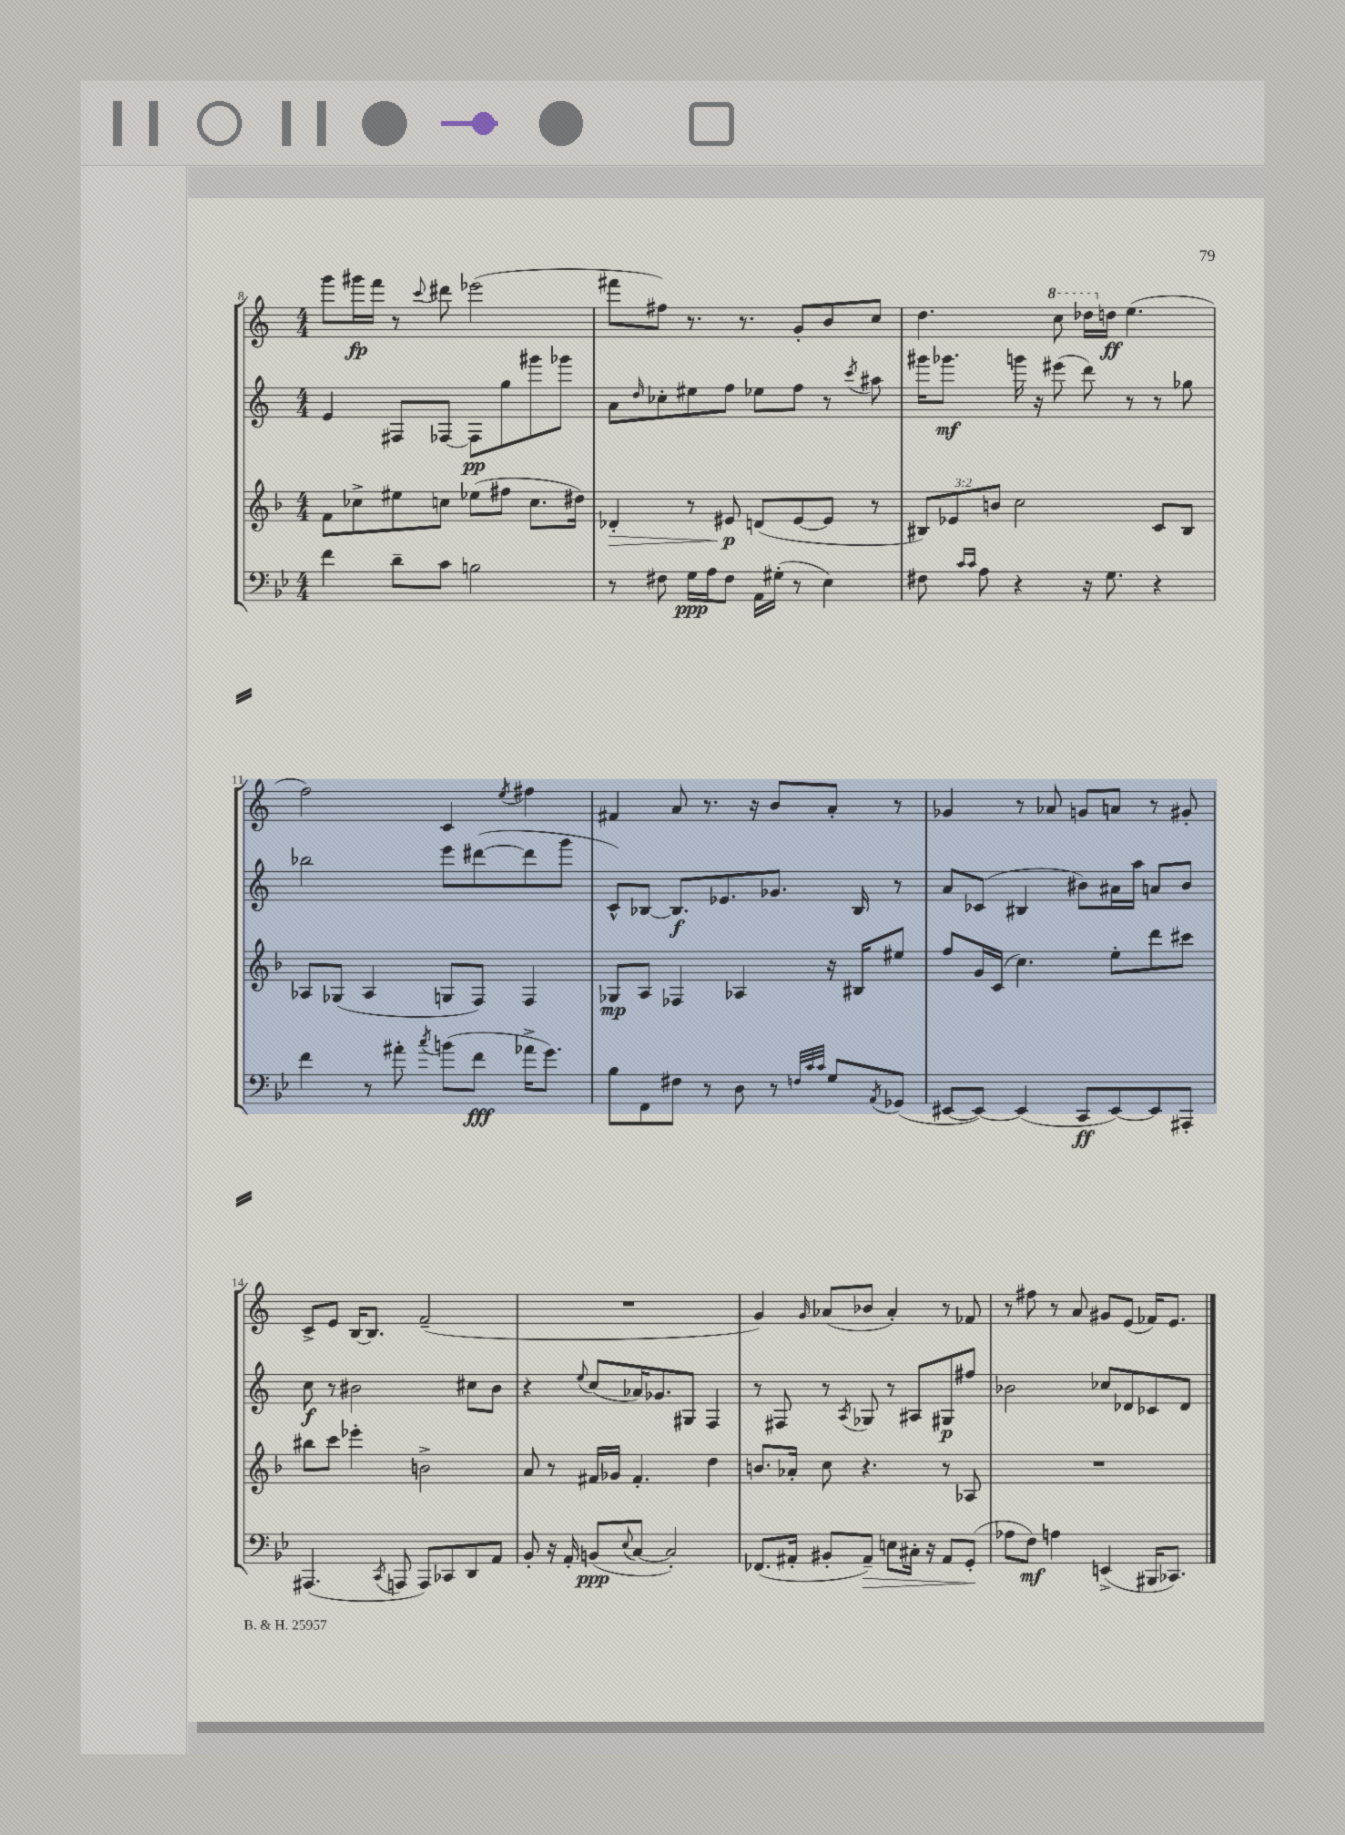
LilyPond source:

<<
\new StaffGroup <<
\new Staff = "s0" {
    \clef treble \key c \major \numericTimeSignature \time 4/4
    g'''8 gis'''16\fp f'''16 r8 \appoggiatura { c'''8 } dis'''8 ees'''2( |
    fis'''8 fis''8) r8. r8. g'8-. b'8 c''8 |
    d''4. \ottava #1 c'''8 des'''16 \ottava #0 d''!16\ff e''4.( |
    f''2) c'4 \acciaccatura { e''8 } fis''4 |
    fis'4 a'8 r8. r16 b'8 a'8-. r8 |
    ges'4 r8 aes'8 g'8 a'8 r8 gis'8-. |
    c'8-> e'8 b16~ b8. f'2--( |
    R1 |
    g'4) \grace { g'16 } aes'8( bes'8 aes'4-.) r8 fes'8 |
    r8 fis''8 r8 a'8 gis'8 e'8( fes'16) e'8. \bar "|." |
}
\new Staff = "s1" {
    \clef treble \key c \major \numericTimeSignature \time 4/4
    e'4 fis8 fes8~ fes8\pp g''8 gis'''8 ges'''8 |
    a'8 \grace { d''16 } ces''8-. eis''8 f''8 ees''8 f''8 r8 \acciaccatura { c'''8 } ais''8 |
    gis'''16 ges'''8.\mf g'''16 r16 eis'''8( d'''8) r8 r8 ges''8 |
    bes''2 e'''8 dis'''8~( dis'''8 g'''8 |
    c'8-^) bes8~ bes8.\f ees'8. ges'8. bes16 r8 |
    a'8 ces'8( bis4 bis'8) ais'16 a''16 a'8 bis'8 |
    c''8\f r8 bis'2 cis''8 bis'8 |
    r4 \appoggiatura { e''8 } c''8( aes'16) ges'8. gis8 f4 |
    r8 fis8 r8 \acciaccatura { a8 } ges8 r8 ais8 gis8\p fis''8 |
    bes'2 ces''8 des'8 ces'8 des'8 \bar "|." |
}
\new Staff = "s2" {
    \clef treble \key f \major \numericTimeSignature \time 4/4 \override Staff.TupletNumber.text = #tuplet-number::calc-fraction-text
    f'8 ces''8-> eis''8 c''8 ees''8( fis''8 c''8. dis''16) |
    des'4-.\> r8 eis'8\p\! d'8( eis'8~ eis'8 r8 |
    \tuplet 3/2 { bis8) ees'8 b'8 } c''2 c'8 bis8 |
    aes8 ges8( aes4 g8 f8) f4 |
    ges8\mp a8 fes4 aes4 r16 bis16 eis''8 |
    f''8 g'16 c'16( c''4.) e''8-. d'''8 cis'''8 |
    bis''8 c'''8 ees'''4-. b'2-> |
    a'8 r8 fis'16 ges'16 fis'4.-. d''4 |
    b'8. aes'16-. c''8 r4. r8 aes8 |
    R1 \bar "|." |
}
\new Staff = "s3" {
    \clef bass \key bes \major \numericTimeSignature \time 4/4
    f'4 d'8-- c'8 b2 |
    r8 fis8 g16\ppp a16 fis8 a,16 gis16-.( r8 ees4) |
    fis8 \grace { c'16 c'16 } a8 r4 r16 g8. r4 |
    f'4 r8 ais'8-. \acciaccatura { c''8 } b'8( f'8\fff aes'16-> g'8.) |
    bes8 f,8 fis8 r8 d8 r8 \grace { f32 c'32 c'32 } g8 \acciaccatura { a,8 } ges,8( |
    eis,8~ eis,8~) eis,4( c,8\ff eis,8~) eis,8 ais,,8-. |
    ais,,4.( \acciaccatura { c,8 } a,,8 a,,8) ces,8 d,8 a,8 |
    bes,8-. r16 a,16-. b,8\ppp( \appoggiatura { ees8 } c8~ c2-.) |
    fes,8.( ais,16-. bis,8-. ais,8--\>) e8 cis16-. r16 ais,8 g,8-.\!( |
    aes8 f8\mf) a4 e,4->( bis,,16 ces,8.) \bar "|." |
}
>>
>>
\layout { \context { \Score currentBarNumber = #8 } }
